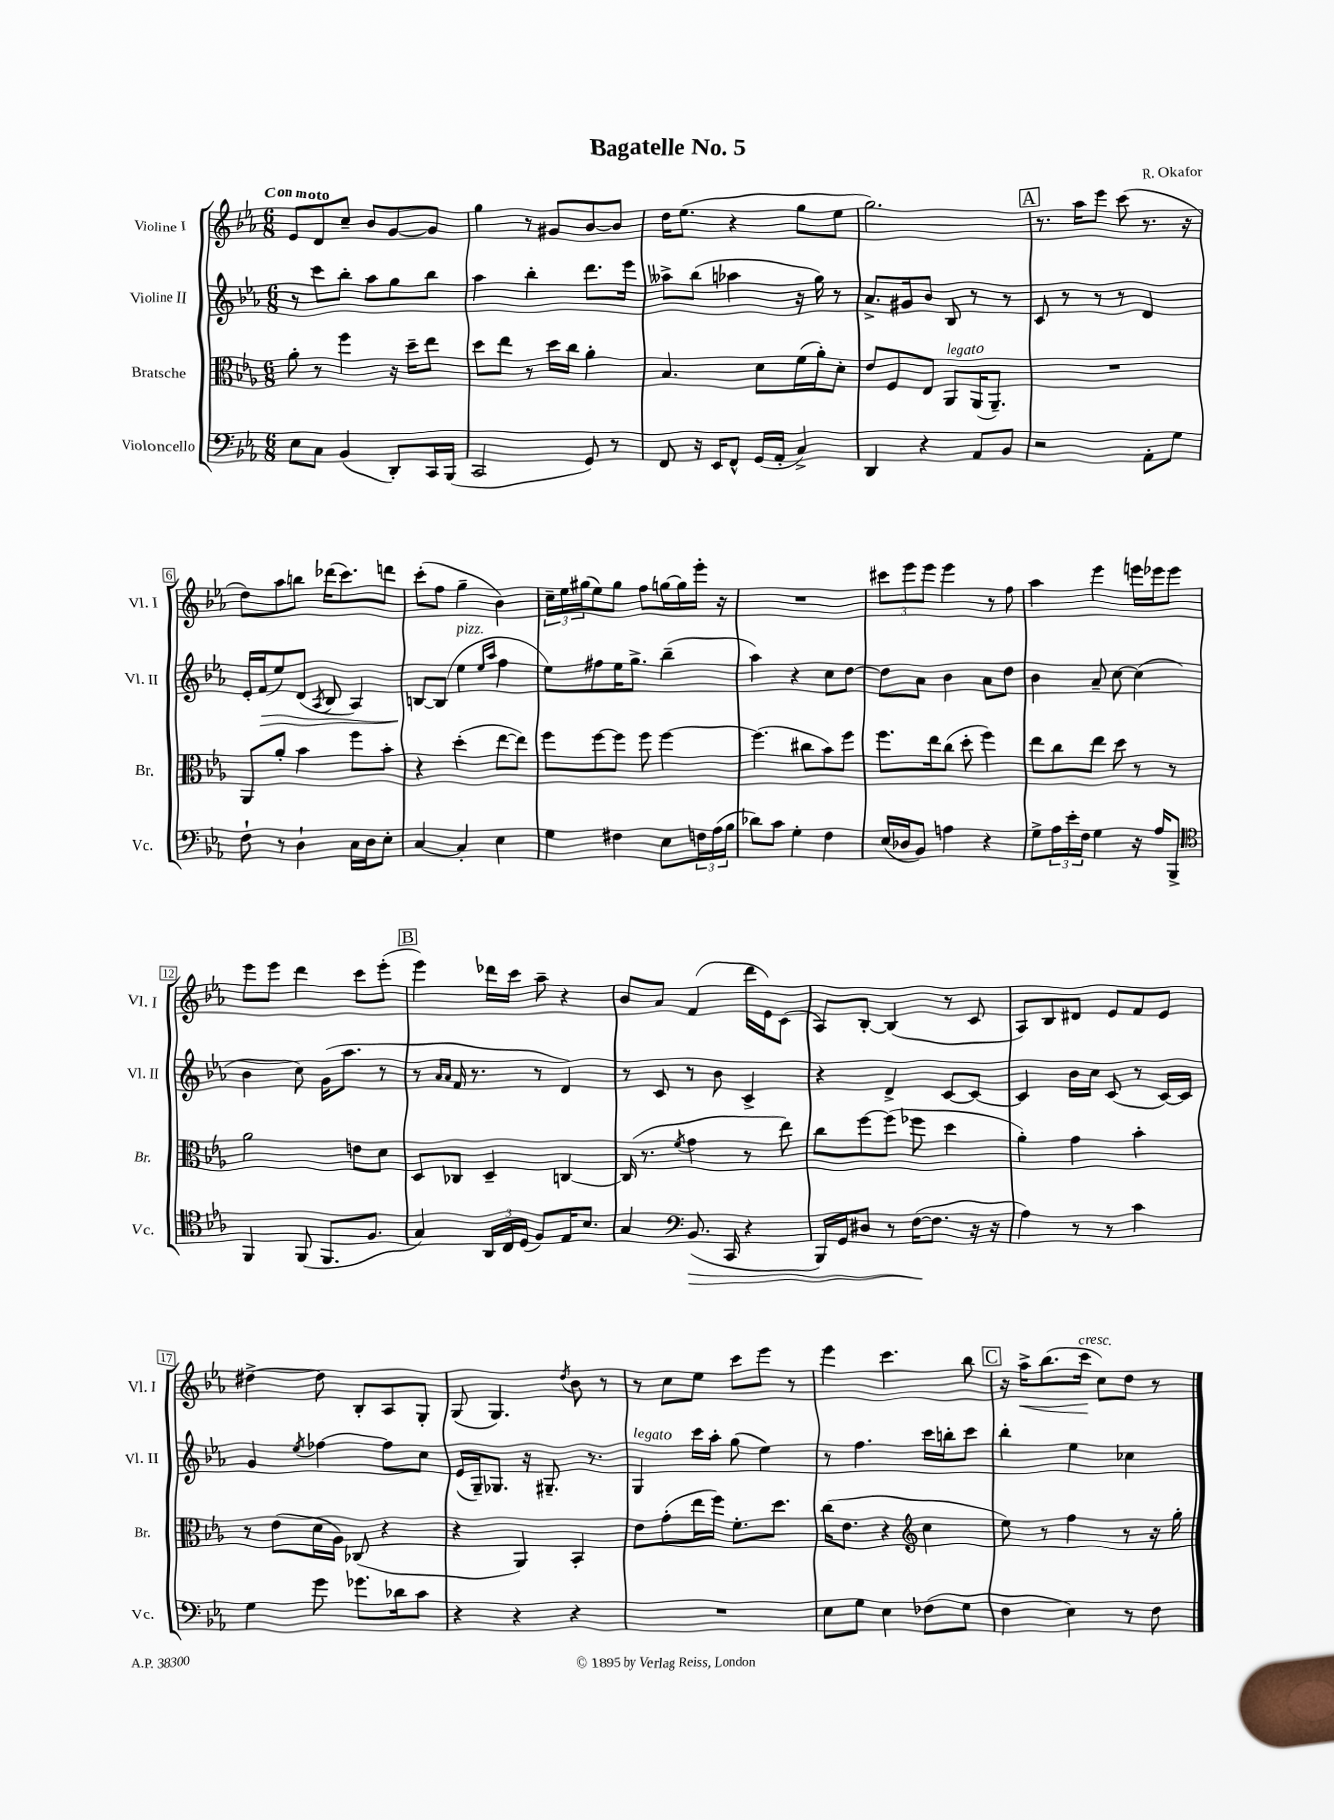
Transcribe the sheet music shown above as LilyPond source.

\header { title = "Bagatelle No. 5" composer = "R. Okafor" }
<<
\new StaffGroup <<
\new Staff = "s0" \with { instrumentName = "Violine I" shortInstrumentName = "Vl. I" } {
    \clef treble \key ees \major \numericTimeSignature \time 6/8 \tempo "Con moto"
    ees'8 d'8 c''8-- bes'8 g'8~ g'8 |
    g''4 r8 gis'8 bes'8~ bes'8 |
    d''16 ees''8.( r4 g''8 ees''8 |
    g''2.) |
    \mark \markup { \box "A" } r8. aes''16 ees'''8 c'''8( r8. r16 |
    d''8) aes''8 b''8 des'''16( c'''8.) d'''8 |
    c'''8-.( f''8 g''4-- bes'4) |
    \tuplet 3/2 { c''16-- ees''16 gis''16( } ees''8) gis''8 f''8 g''16~ g''16 ees'''16-. r16 |
    R2. |
    \tuplet 3/2 { cis'''8 ees'''8 ees'''8 } ees'''4 r8 f''8 |
    aes''4 ees'''4 e'''16 ees'''16 ees'''8 |
    ees'''8 ees'''8 d'''4 c'''8 ees'''8-.( |
    \mark \markup { \box "B" } ees'''4) des'''16 c'''16 aes''8-- r4 |
    bes'8 aes'8 f'4( d'''16 ees'16) c'8( |
    aes8) bes8~-. bes4( r8 c'8 |
    aes8) bes8 dis'8 ees'8 f'8 ees'8 |
    dis''4~-> dis''8 bes8-. aes8 g8-. |
    g8( g4.) \acciaccatura { d''8 } bes'8 r8 |
    r8 c''8 ees''8 c'''8 ees'''8 r8 |
    ees'''4 c'''4. bes''8 |
    \mark \markup { \box "C" } r16 aes''16->\< bes''8.( c'''16\!^\markup { \italic "cresc." } c''8) d''8 r8 \bar "|." |
}
\new Staff = "s1" \with { instrumentName = "Violine II" shortInstrumentName = "Vl. II" } {
    \clef treble \key ees \major \numericTimeSignature \time 6/8
    r8 c'''8 bes''8-. aes''8 g''8 bes''8 |
    aes''4 bes''4-. d'''8. ees'''16 |
    aeses''8-> bes''8( aes''4 r16 g''16) r8 |
    aes'8.-> gis'16 bes'8 bes8 r8 r8 |
    \mark \markup { \box "A" } c'8 r8 r8 r8 d'4 |
    ees'16-. f'16\>( ees''8) d'8( \acciaccatura { aes8 } bes8 aes4) |
    b8~\! b8( ees''4^\markup { \italic "pizz." } \grace { ees''16 aes''16 } f''4 |
    ees''8) fis''8 ees''16 g''8.-> bes''4--( |
    aes''4) r4 c''8 d''8~ |
    d''8 aes'8 bes'4 aes'8 d''8 |
    bes'4 aes'8-- c''8~ c''4( |
    bes'4 c''8) g'16( aes''8. r8 |
    \mark \markup { \box "B" } r8 \grace { aes'16 aes'16 } f'16 r8. r8 d'4) |
    r8 c'8 r8 bes'8 c'4-> |
    r4 d'4-> c'8~ c'8~ |
    c'4 bes'16 c''16 c'8( r8 c'16~) c'16 |
    g'4 \acciaccatura { ees''8 } fes''4~ fes''8 c''8 |
    ees'16( g16--) ges8. r16 gis8.-- r8. |
    g4^\markup { \italic "legato" } c'''16 aes''16-. g''8( ees''4) |
    r8 f''4. c'''16 b''16-. c'''8 |
    \mark \markup { \box "C" } bes''4-. ees''4 ces''4 \bar "|." |
}
\new Staff = "s2" \with { instrumentName = "Bratsche" shortInstrumentName = "Br." } {
    \clef alto \key ees \major \numericTimeSignature \time 6/8
    aes'8-. r8 f''4 r16 d''16-- ees''8 |
    d''8 ees''8 r8 d''16 c''16 aes'4-. |
    bes4. d'8 f'16( aes'16-.) d'8-. |
    ees'8 f8 ees8 aes,8^\markup { \italic "legato" } aes,16( aes,8.--) |
    \mark \markup { \box "A" } R2. |
    aes,8 aes'8-. bes'4 f''8 bes'8-. |
    r4 d''4-.( ees''8~ ees''8) |
    f''8 f''8~ f''8 f''8 f''4~ |
    f''4.( cis''8 bes'8) f''8 |
    f''8. ees''16 c''8( d''8-. f''4) |
    ees''8 c''8 ees''8 d''8 r8 r8 |
    aes'2 e'8 d'8 |
    \mark \markup { \box "B" } d8 ces8 d4-- c4~ |
    c16( r8. \acciaccatura { f'8 } g'4 r8 ees''8) |
    c''8 f''8~ f''8( fes''8 d''4 |
    aes'4-.) g'4 bes'4-. |
    r8 ees'8( d'16 aes16) ces8( r4 |
    r4 aes,4) bes,4-. |
    ees'8 g'8-.( ees''16 f''16) f'8.-. d''8. |
    c''16( ees'8. r4 \clef treble c''4 |
    \mark \markup { \box "C" } ees''8) r8 f''4 r8 r16 g''16-. \bar "|." |
}
\new Staff = "s3" \with { instrumentName = "Violoncello" shortInstrumentName = "Vc." } {
    \clef bass \key ees \major \numericTimeSignature \time 6/8
    ees8 c8 bes,4( d,8-.) c,16 bes,,16( |
    c,2 g,8) r8 |
    f,8 r16 ees,16 f,8-^ g,16( aes,16-. c4->) |
    d,4 r4 aes,8 bes,8 |
    \mark \markup { \box "A" } r2 aes,8-. g8 |
    f8-! r8 d4-! c16 d16 ees8-. |
    c4~ c4-. ees4 |
    g4 fis4 ees8 \tuplet 3/2 { f16 aes16( bes16 } |
    des'8) c'8 g4-. f4 |
    ees16( des16 bes,8) a4 r4 |
    g8-> \tuplet 3/2 { aes16 ees'16-. f16 } g4 r16 aes16 bes,,8-> |
    \clef tenor f,4 f,8( f,8. f8. |
    \mark \markup { \box "B" } g4) \tuplet 3/2 { aes,16 c16 d16( } f8) ees16 bes8. |
    g4 \clef bass bes,8.\>( c,16 r4 |
    bes,,16) g,16 dis8 r8 f16~\!( f8. r16 r16 |
    aes4) r8 r8 c'4 |
    g4 g'8 ges'8. des'16 c'8 |
    r4 r4 r4 |
    R2. |
    ees8 g8 ees4 fes8( g8 |
    \mark \markup { \box "C" } f4 ees4) r8 f8 \bar "|." |
}
>>
>>
\layout { \context { \Score \override BarNumber.stencil = #(make-stencil-boxer 0.1 0.3 ly:text-interface::print) } }
